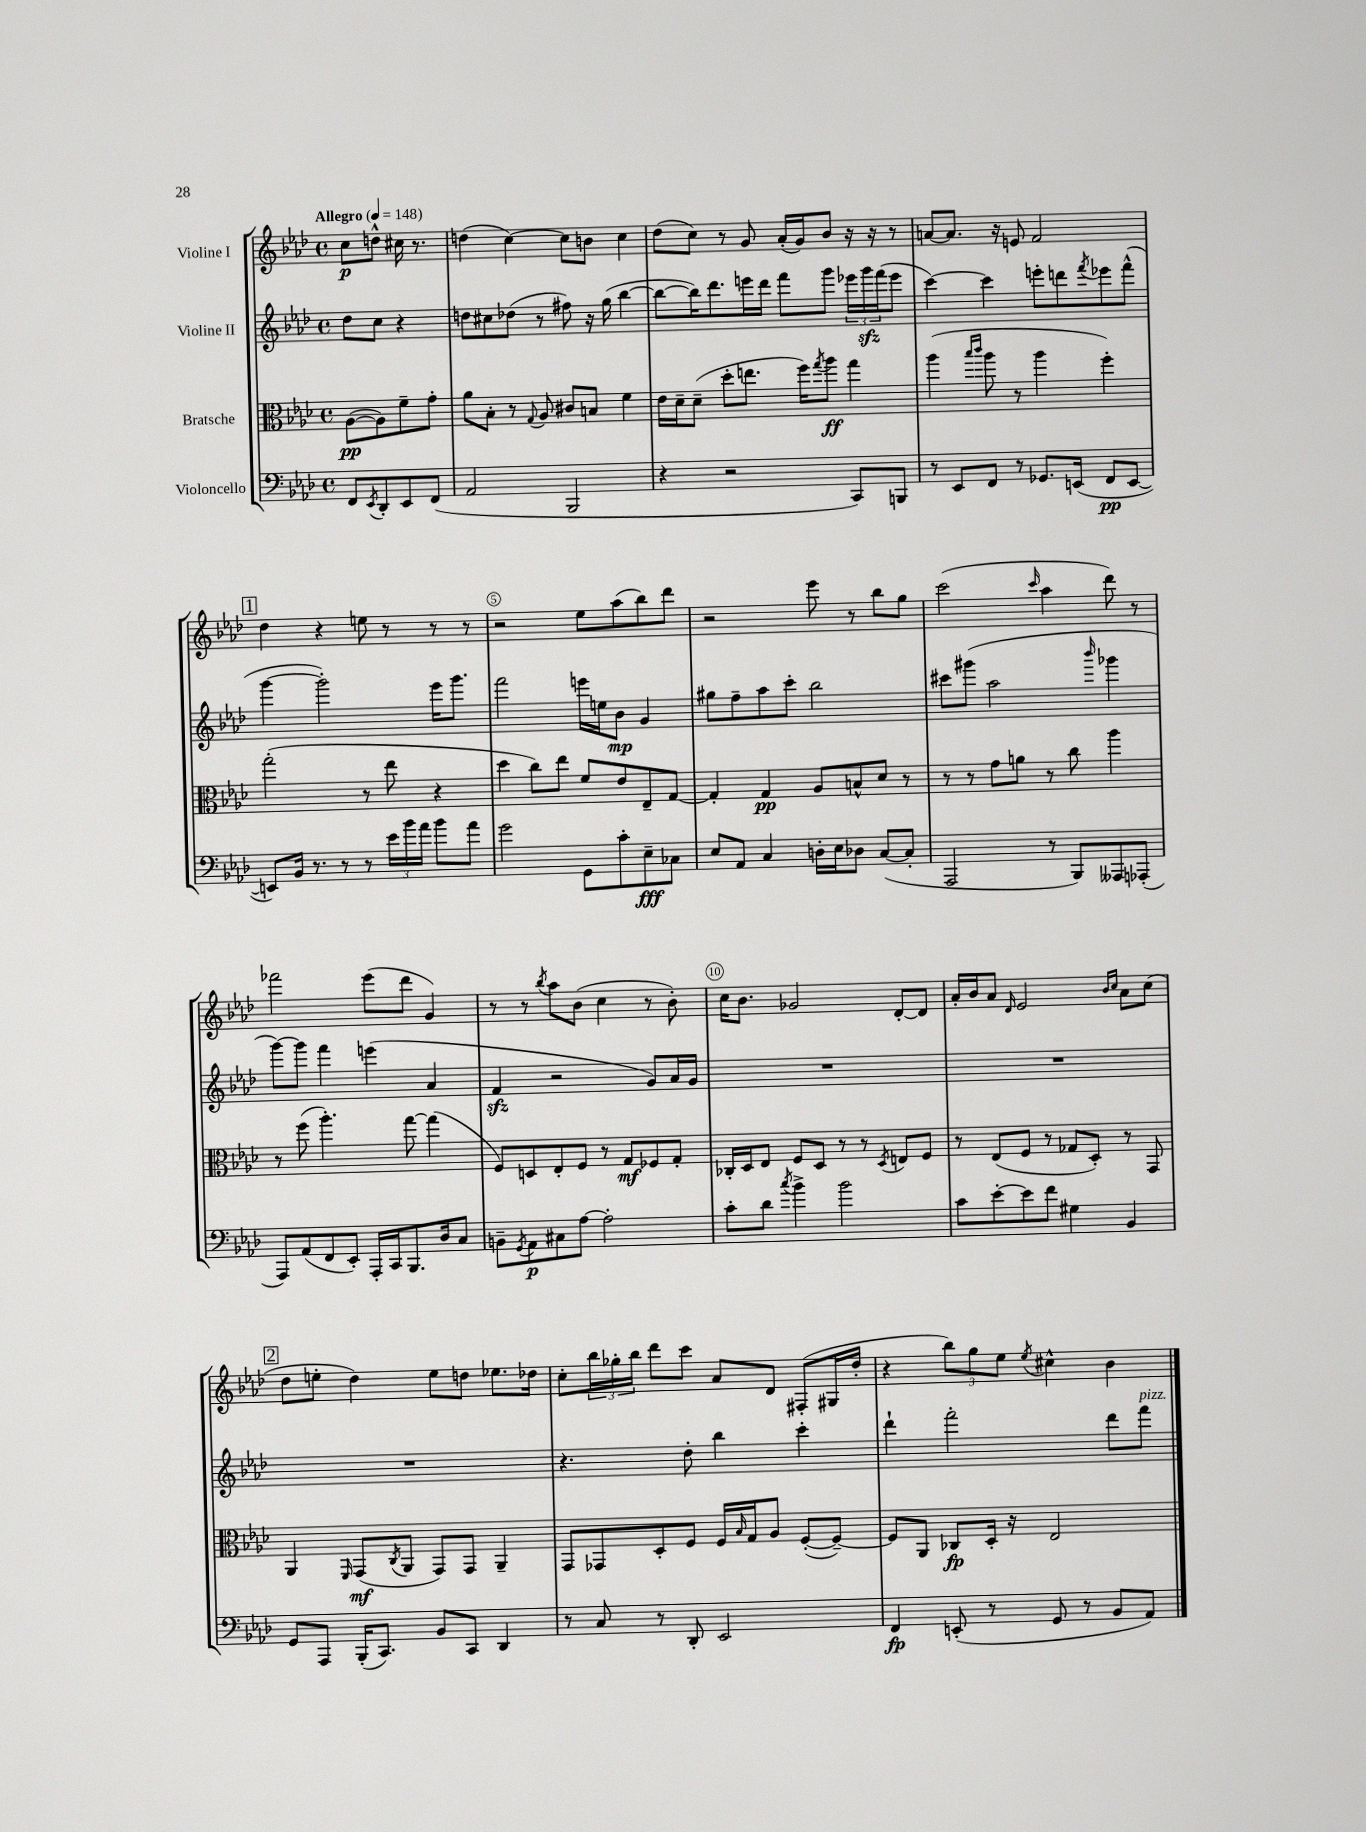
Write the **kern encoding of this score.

**kern	**kern	**kern	**kern
*staff4	*staff3	*staff2	*staff1
*clefF4	*clefC3	*clefG2	*clefG2
*k[b-e-a-d-]	*k[b-e-a-d-]	*k[b-e-a-d-]	*k[b-e-a-d-]
*M4/4	*M4/4	*M4/4	*M4/4
*met(c)	*met(c)	*met(c)	*met(c)
*MM148	*MM148	*MM148	*MM148
8FF/L	([8A-\L	8dd-\L	8cc\L
8qEE-/	.	.	.
8DD-'/	8A-\])	8cc\J	8dd^^\J
8EE-/	8f~\	4r	16cc#\
.	.	.	8.r
(8FF/J	8g'\J	.	.
=	=	=	=
2AA-/	8a-\L	8dd\L	(4dd\
.	8B-'\J	8cc#\	.
.	8r	(8dd-\J	[4cc\)
.	8qqG/	.	.
.	8A-/	8r	.
2BBB-/	8c#/L	8ff#\)	8cc\]L
.	8B/J	16r	8b\J
.	.	(16gg\	.
.	4f\	[4bb-\	4cc\
=	=	=	=
4r	16e-\LL	8bb-\_L	(8dd-\L
.	16d-~\J	.	.
.	(8d-~\J	16bb-\]K)	8cc\J)
.	.	8.ddd-\	.
2r	8dd-'\L	.	8r
.	8.ee\J	16eee\L	8g/
.	.	16ddd-\JJ	.
.	.	8fff\L	(16a-'/LL
.	16ff\LK)	.	16g/J)
.	8qgg/	.	.
.	8aa-\J	8ggg\J	8b-/J
8CC/L)	4gg\	24eee-\LL	16r
.	.	24ggg\	.
.	.	.	16r
.	.	(24fff\J	.
8BBB/J	.	8eee-\J	8r
=	=	=	=
8r	(4aa-\	[4ccc\)	[8a/L
8EE-/L	.	.	8.a/]J
.	16qqbb-/LL	.	.
.	16qqccc/JJ	.	.
8FF/J	8aa-\	4ccc\]	.
.	.	.	16r
8r	8r	.	8e/
8.GG-/L	4aa-\	8eee'\L	2f/
.	.	8ddd\	.
(16EE/Jk	.	.	.
.	.	8qfff/	.
8FF/L	4ff'\)	8eee-\	.
[8EE/J	.	(8fff^^\J	.
=	=	=	=
8EE/]L)	(2gg'\	[4ggg\	4dd-\
16BB-/Jk	.	.	.
8.r	.	.	.
.	.	2ggg'\])	4r
8r	.	.	.
8r	8r	.	8ee\
24e-\LL	8ee-\	.	8r
24b-\	.	.	.
24a-\JJ	.	.	.
8b-\L	4r	16eee-\LK	8r
.	.	8.ggg\J	.
8a-\J	.	.	8r
=	=	=	=
2g\	4dd-\	2fff\	2r
.	8cc\L)	.	.
.	8ee-\J	.	.
8GG\L	8f/L	16eee\LL	8ee-\L
.	.	16ee\J	.
8c'\	8e-/	8b-\J	(8aa-\
8E-~\	8E-~/	4g/	8bb-\)
8C-\J	[8G/J	.	8ddd-\J
=	=	=	=
8E-/L	4G'/]	8gg#\L	2r
8AA-/J	.	8ff~\	.
4C/	4G/	8aa-\	.
.	.	8ccc'\J	.
16D'\LL	8A-/L	2bb-\	8eee-\
16E-\J	.	.	.
8D-\J	8B^^/	.	8r
([8C/L	8d-/J	.	8bb-\L
8C'/]J	8r	.	8gg\J
=	=	=	=
2AAA-/	8r	8ccc#\L	(2ccc\
.	8r	(8ggg#\J	.
.	8g\L	2aa-\	.
.	8a\J	.	.
.	.	.	16qqccc/
8r	8r	.	4aa-\
8BBB-/L)	8cc\	.	.
.	.	16qqbbb-/	.
8AAA--/	4aa-\	4ggg-\	8ddd-\)
(8AAA-'/J	.	.	8r
=	=	=	=
8AAA-/L)	8r	[8ggg\L)	2fff-\
(8AA-/	(8ff\	8ggg\]J	.
8FF/	4.aa-'\)	4fff\	.
8EE-'/J)	.	.	.
16AAA-'/LL	.	(4eee\	(8eee-\L
16CC/J	.	.	.
8.BBB-/	[8gg\	.	8ddd-\J
.	(4gg\]	4a-/	4g/)
16D-/k	.	.	.
8C/J	.	.	.
=	=	=	=
8BB~\L	8F/L)	4f/	8r
8qGG/	.	.	.
8AA-\	8D/	.	8r
.	.	.	8qbb-/
8C#\	8E-'/	2r	8aa-\L
[8A-\J	8F/J	.	(8b-\J
2A-'\]	8r	.	4cc\
.	8G/L	.	.
.	8F-/	8g/L)	8r
.	8G'/J	16a-/L	8b-'\)
.	.	16g/JJ	.
=	=	=	=
8c'\L	16C-'/LL	1r	16cc\LK
.	16D-/J	.	8.b-\J
8d-\J	8E-/J	.	.
8qcc/	.	.	.
4b-^\	8F/L	.	2g-/
.	8D-/J	.	.
2b-\	8r	.	.
.	8r	.	.
.	8qD-/	.	.
.	8E/L	.	[8d-'/L
.	8F/J	.	8d-/]J
=	=	=	=
8c\L	8r	1r	16a-'/LL
.	.	.	16b-/J
[8e-'\	(8E-/L	.	8a-/J
.	.	.	16qqd-/
8e-\]	8F/J	.	2e-/
8f\J	8r	.	.
4G#\	8G-/L	.	.
.	8D-'/J)	.	.
.	.	.	16qqb-/LL
.	.	.	16qqcc/JJ
4BB-/	8r	.	8a-\L
.	8GG/	.	(8cc\J
=	=	=	=
8GG/L	4AA-/	1r	8dd-\L
8AAA-/J	.	.	8ee'\J
.	16qqFF/	.	.
(16BBB-'/LK	(8GG/L	.	4dd-\)
8.CC/J)	.	.	.
.	8qC/	.	.
.	8AA-/J	.	.
8BB-/L	8GG/L)	.	8ee\L
8CC/J	8GG/J	.	8dd\J
4DD-/	4AA-~/	.	8.ee-\L
.	.	.	16dd-\Jk
=	=	=	=
8r	8GG/L	4.r	8cc'\L
8C/	8GG-/	.	24bb-\L
.	.	.	24gg-'\
.	.	.	24bb-\JJ
8r	8D-'/	.	8ddd-\L
8DD-'/	8F/J	8dd-'\	8ccc\J
2EE-/	16F/LL	4bb-\	8a-/L
.	16qqB-/	.	.
.	16G/J	.	.
.	8A-/J	.	8d-/J
.	([8F'/L	4ccc'\	(8F#'/L
.	8F~/_J)	.	16G#/L
.	.	.	16dd-'/JJ
=	=	=	=
4FF/	8F/]L	4ddd-`\	4r
.	8AA-/J	.	.
(8EE'/	8C-/L	2fff'\	12bb-\L)
.	.	.	12gg\
8r	16D-'/Jk	.	.
.	.	.	12ee-\J
.	16r	.	.
.	.	.	8qee-/
8GG/	2E-/	.	4cc#^^\
8r	.	.	.
8BB-/L	.	8ddd-\L	4b-\
8AA-/J)	.	8fff\J	.
==	==	==	==
*-	*-	*-	*-
